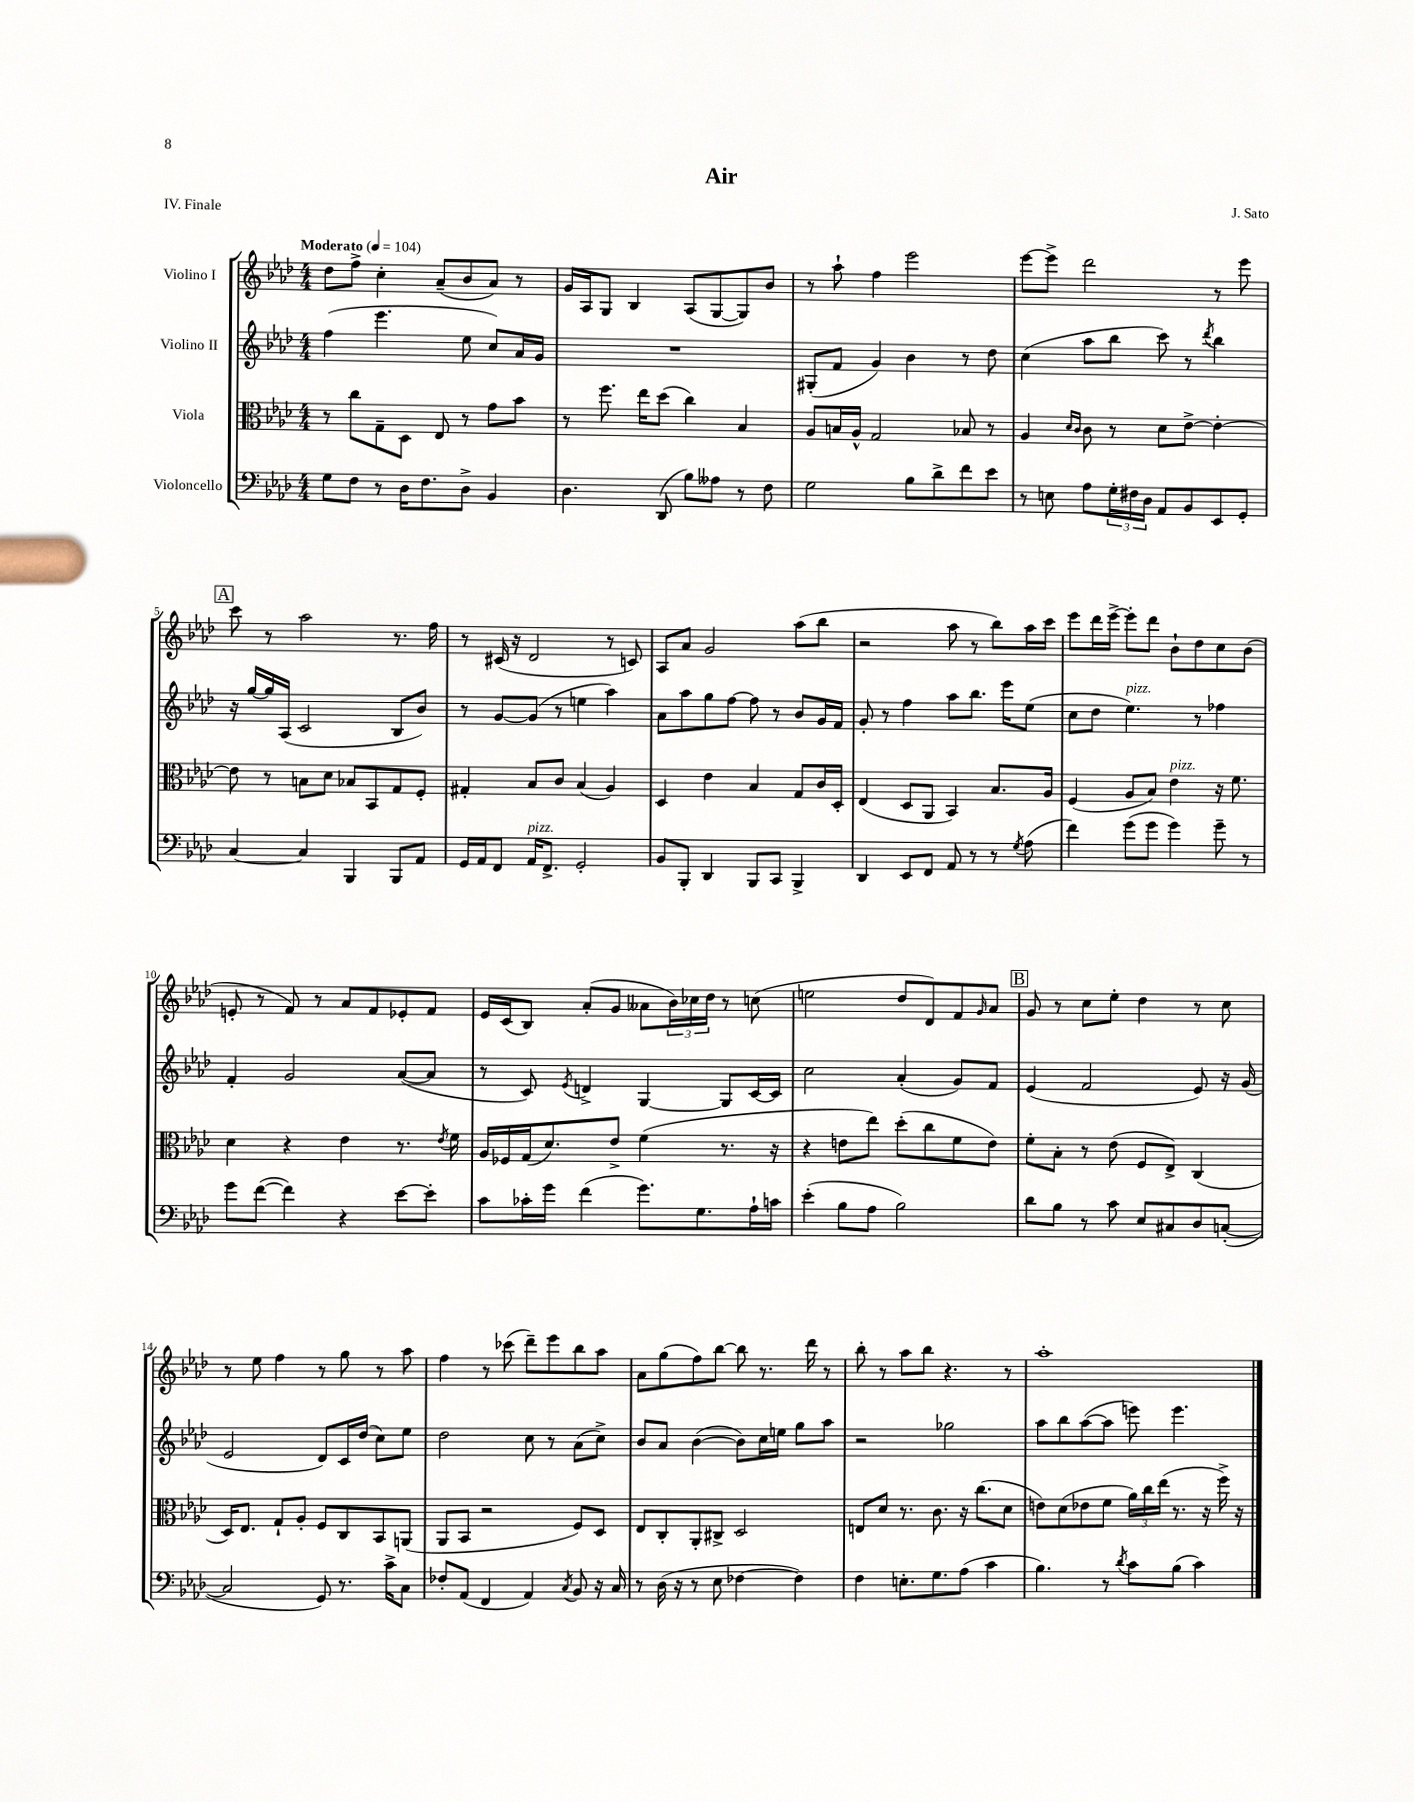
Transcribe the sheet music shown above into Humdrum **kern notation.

**kern	**kern	**kern	**kern
*part4	*part3	*part2	*part1
*staff4	*staff3	*staff2	*staff1
*I"Violoncello	*I"Viola	*I"Violino II	*I"Violino I
*clefF4	*clefC3	*clefG2	*clefG2
*k[b-e-a-d-]	*k[b-e-a-d-]	*k[b-e-a-d-]	*k[b-e-a-d-]
*M4/4	*M4/4	*M4/4	*M4/4
*MM104	*MM104	*MM104	*MM104
=1	=1	=1	=1
!	!	!	!LO:TX:a:B:t=Moderato
8G\L	8r	(4ff\	8dd-\L
8F\J	8cc\L	.	8ff^\J
8r	8G~\	4.eee-\	4cc'\
16D-\KL	8D-\J	.	.
8.F\	.	.	.
.	8E-/	.	(8a-~/L
8D-^\J	8r	8ee-\	8b-/
4BB-/	8g\L	8cc/L)	8a-/J)
.	8b-\J	16a-/L	8r
.	.	16g/JJ	.
=2	=2	=2	=2
4.D-\	8r	1r	16g/LL
.	.	.	16A-/J
.	8.ff\	.	8G/J
.	.	.	4B-/
.	16ee-\KL	.	.
(8DD-/	(8dd-\J	.	.
8B-\L)	4cc\)	.	(8A-/L
8A--X\J	.	.	[8G/
8r	4B-/	.	8G/])
8F\	.	.	8b-/J
=3	=3	=3	=3
2G\	8A-/L	(8G#X'/L	8r
.	16Bn/L	8f/J	8aa-`\
.	16A-^^/JJ	.	.
.	2G/	4g/)	4ff\
8B-\L	.	4b-\	2eee-\
8d-^\	.	.	.
8f\	8B-X/	8r	.
8e-\J	8r	8dd-\	.
=4	=4	=4	=4
8r	4A-/	(4cc\	[8eee-\L
8En\	.	.	8eee-^\J]
.	16qqd-/LL	.	.
.	16qqc/JJ	.	.
8A-\L	8c\	8aa-\L	2ddd-\
24G'\L	8r	8bb-\J	.
24F#X\	.	.	.
24D-\JJ	.	.	.
8AA-/L	8d-\L	8ccc\)	.
8BB-/	[8e-^\J	8r	.
.	.	8qddd-/	.
8EE-/	4e-'\_	4bb-\	8r
8GG'/J	.	.	8eee-\
!!LO:LB:g=z
!!LO:REH:place=s1:t=A
=5	=5	=5	=5
[4C/	8e-\]	16r	8ccc\
.	.	[16gg/LL	.
.	8r	16gg/]	8r
.	.	(16A-/JJ	.
4C/]	8Bn\L	2c/	2aa-\
.	8d-\J	.	.
4BBB-/	8B-X/L	.	.
.	8BB-/	.	.
8BBB-/L	8G/	8B-/L	8.r
8AA-/J	8F'/J	8b-/J)	.
.	.	.	16ff\
=6	=6	=6	=6
16GG/LL	4G#X'/	8r	8r
16AA-/J	.	.	.
8FF/J	.	[8g/L	(16c#X/
.	.	.	16r
!LO:TX:a:i:t=pizz.	!	!	!
16AA-/KL	8B-/L	(8g/J]	2d-/
8.FF^/J	.	.	.
.	8c/J	8r	.
2GG'/	(4B-/	4een\	.
.	4A-/)	4aa-\)	8r
.	.	.	8cn/)
=7	=7	=7	=7
8BB-/L	4D-/	8a-\L	8A-/L
8BBB-'/J	.	8aa-\	8a-/J
4DD-/	4e-\	8gg\	2g/
.	.	[8ff\J	.
8BBB-/L	4B-/	8ff\]	.
8CC/J	.	8r	.
4BBB-^/	8G/L	8b-/L	(8aa-\L
.	16c/L	16g/L	8bb-\J
.	16D-'/JJ	16f/JJ	.
=8	=8	=8	=8
4DD-/	(4E-/	8g'/	2r
.	.	8r	.
8EE-/L	8D-/L	4ff\	.
8FF/J	8AA-/J	.	.
8AA-/	4BB-/)	8aa-\L	8aa-\
8r	.	8.bb-\J	8r
8r	8.B-/L	.	8bb-\L)
.	.	16eee-\KL	.
8qG/	.	.	.
(8A-\	.	(8ee-\J	16aa-\L
.	16A-/Jk	.	16ccc\JJ
=9	=9	=9	=9
4f\)	(4F/	8cc\L	8eee-\L
.	.	8dd-\J	16ddd-\L
.	.	.	[16eee-^\JJ
!	!	!LO:TX:a:i:t=pizz.	!
(8g\L	8A-/L	4.ee-\)	8eee-'\L]
8g\J	8B-/J)	.	8ddd-\J
!	!LO:TX:a:i:t=pizz.	!	!
4g\)	4e-\	.	8b-`\L
.	.	8r	8dd-\
8g~\	16r	4ff-X\	8cc\
.	8.f\	.	.
8r	.	.	(8b-\J
!!LO:LB:g=z
=10	=10	=10	=10
8g\L	4d-\	4f'/	8en'/
([8f\J	.	.	8r
4f\])	4r	2g/	8f/)
.	.	.	8r
4r	4e-\	.	8a-/L
.	.	.	8f/
[8e-\L	8.r	([8a-/L	8e-X'/
8e-'\J]	.	8a-/J]	8f/J
.	8qe-/	.	.
.	16f\	.	.
=11	=11	=11	=11
8c\L	16A-/LL	8r	16e-/LL
.	16F-X/	.	(16c/J
16c-X'\L	(16G/J	8c/)	8B-/J)
16g\JJ	8.d-/)	.	.
.	.	8qe-/	.
(4f\	.	4dn^/	(8a-'/L
.	8e-^/J	.	8g/J
8.g\L)	(4f\	[4G/	8a--X\L
.	.	.	24b-\L)
.	.	.	24cc-X\
8.G\	.	.	.
.	.	.	24dd-\JJ
.	8.r	8G/L]	8r
16A-`\L	.	[16c/L	(8ccn\
16cn\JJ	16r	16c/JJ]	.
=12	=12	=12	=12
(4e-'\	4r	2cc\	2een\
8B-\L	8en\L	.	.
8A-\J	8ee-\J)	.	.
2B-\)	(8dd-'\L	(4a-'/	8dd-/L
.	8cc\	.	8d-/)
.	8f\	8g/L)	8f/
.	.	.	16qqg/
.	8e\J)	8f/J	8a-/J
!!LO:REH:place=s1:t=B
=13	=13	=13	=13
8d-\L	8f'\L	(4e-/	8g/
8B-\J	8B-'\J	.	8r
8r	8r	2f/	8cc\L
8c\	(8e-\	.	8ee-'\J
8E-/L	8F/L	.	4dd-\
8C#X/	8E-^/J)	.	.
8D-/	(4C/	8e-/)	8r
([8Cn'/J	.	16r	8cc\
.	.	(16g/	.
!!LO:LB:g=z
=14	=14	=14	=14
2C/]	16D-/KL)	2e-/	8r
.	8.E-/J	.	.
.	.	.	8ee-\
.	8G`/L	.	4ff\
.	8A-'/J	.	.
8GG/)	8F/L	8d-/L)	8r
8.r	8C/	16c/L	8gg\
.	.	(16dd-/JJ	.
.	8BB-/	8cc\L)	8r
16c^\KL	.	.	.
8C\J	(8AAn/J	8ee-\J	8aa-\
=15	=15	=15	=15
8F-X'/L	8AA-/L	2dd-\	4ff\
(8AA-/J	8BB-/J	.	.
4FF/	2r	.	8r
.	.	.	(8ccc-X\
4AA-/)	.	8cc\	8ddd-~\L)
.	.	8r	8eee-\
8qC/	.	.	.
8BB-/	8F/L)	(8a-\L	8bb-\
16r	8D-/J	8cc^\J)	8aa-\J
16C/	.	.	.
=16	=16	=16	=16
8r	8E-/L	8b-/L	8a-\L
(16D-\	8C'/	8a-/J	(8gg\
16r	.	.	.
8r	8AA-'/	([4b-\	8ff\)
8E-\	8C#X^/J	.	[8bb-\J
[4F-X\	2D-/	8b-\L])	8bb-\]
.	.	16cc\L	8.r
.	.	16een\JJ	.
4F-\])	.	8gg\L	.
.	.	.	16ddd-\
.	.	8aa-\J	8r
=17	=17	=17	=17
4F\	8En/L	2r	8bb-'\
.	8d-/J	.	8r
8.En'\L	8.r	.	8aa-\L
.	.	.	8bb-\J
8.G\	8.c\	.	.
.	.	2gg-X\	4.r
(8A-\J	16r	.	.
.	(8.cc\L	.	.
4c\	.	.	.
.	8d-\J	.	8r
=18	=18	=18	=18
4.B-\)	8en\L)	8aa-\L	1aa-'
.	(8d-\	8bb-\	.
.	8e-X\	([8aa-\	.
8r	8f\J	8aa-\J]	.
8qd-/	.	.	.
8c\L	24a-\LL)	8eeen\)	.
.	24cc\	.	.
.	(24ee-\JJ	.	.
(8B-\J	8.r	4.eee\	.
4c\)	.	.	.
.	16r	.	.
.	16ff^\)	.	.
.	16r	.	.
==	==	==	==
*-	*-	*-	*-
